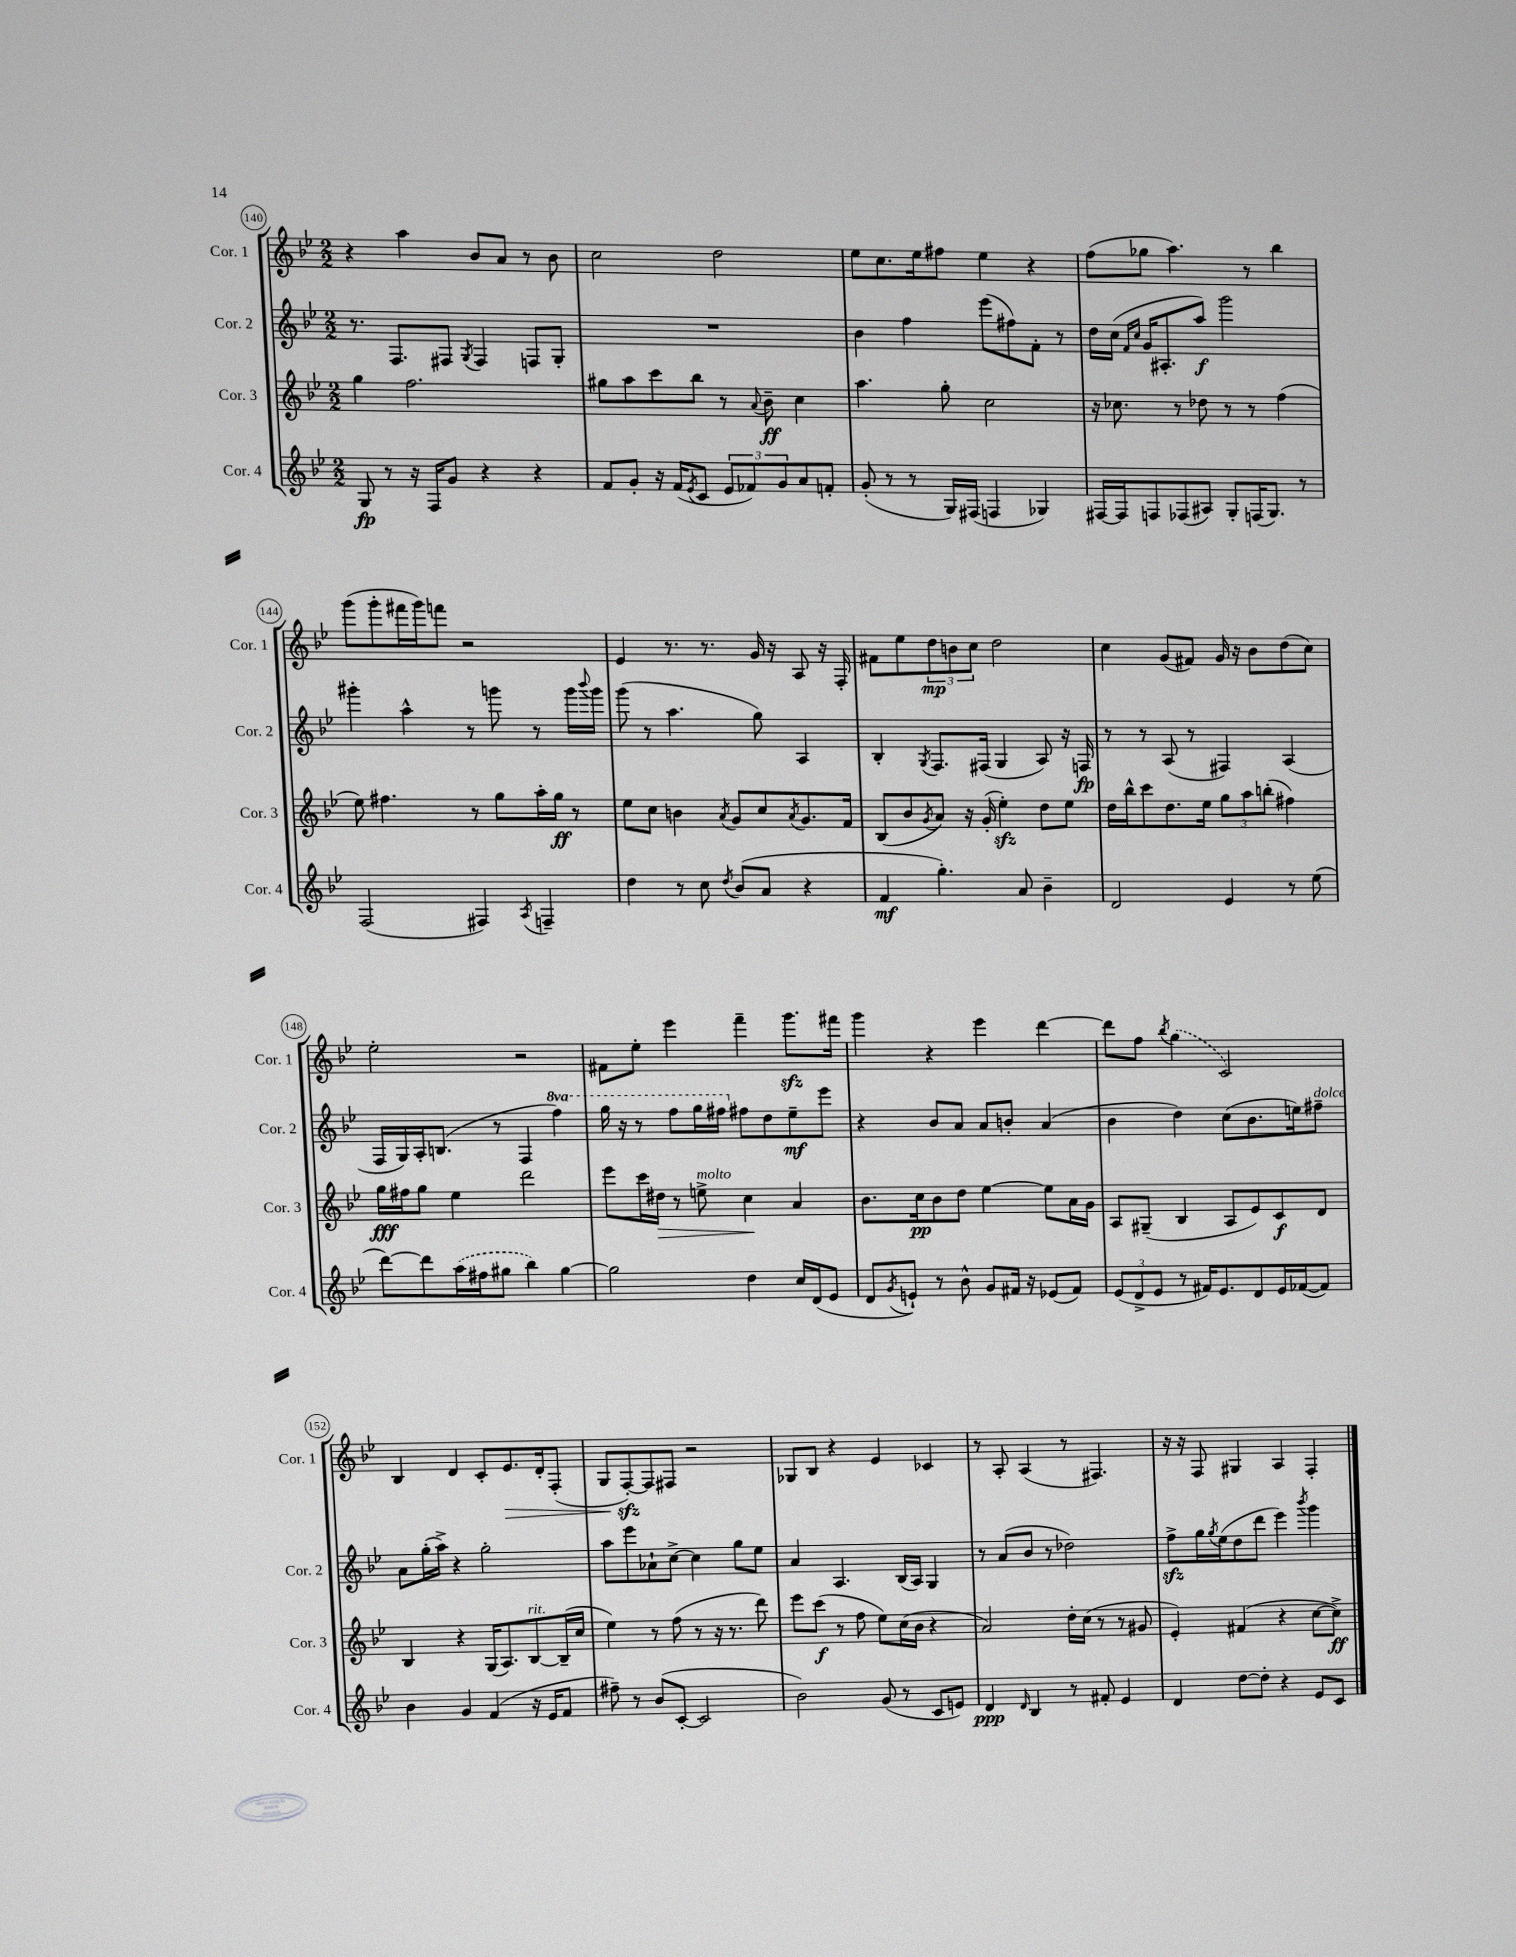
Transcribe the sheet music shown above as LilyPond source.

<<
\new StaffGroup <<
\new Staff = "s0" \with { instrumentName = "Cor. 1" shortInstrumentName = "Cor. 1" } {
    \clef treble \key bes \major \numericTimeSignature \time 2/2
    r4 a''4 bes'8 a'8 r8 bes'8 |
    c''2 d''2 |
    ees''8 c''8. ees''16 fis''8 ees''4 r4 |
    f''8( ges''8 a''4.) r8 bes''4 |
    g'''8( g'''8-. fis'''16 g'''16) f'''8 r2 |
    ees'4 r8. r8. g'16 r16 a8 r16 f16-. |
    fis'8 ees''8 \tuplet 3/2 { d''8\mp b'8 c''8 } d''2 |
    c''4 g'8( fis'8) g'16 r16 bes'8 d''8( c''8) |
    ees''2-. r2 |
    fis'8 ees''8-. ees'''4 f'''4-- g'''8.\sfz fis'''16 |
    g'''4 r4 ees'''4 d'''4~ |
    d'''8 f''8 \acciaccatura { bes''8 } \once \slurDashed g''4( c'2) |
    bes4 d'4 c'8-. ees'8.\> d'16-. f8-.( |
    g8 f8~-.\sfz\!) f8 fis8 r2 |
    ges8 bes8 r4 ees'4 ces'4 |
    r8 a8-. a4( r8 fis4.) |
    r16 r16 f8 gis4 a4 f4-. \bar "|." |
}
\new Staff = "s1" \with { instrumentName = "Cor. 2" shortInstrumentName = "Cor. 2" } {
    \clef treble \key bes \major \numericTimeSignature \time 2/2 \set Staff.ottavationMarkups = #ottavation-simple-ordinals
    r8. f8. fis8 \acciaccatura { g8 } fis4 f8 g8-. |
    R1 |
    bes'4 f''4 ees'''8( fis''8) f'8-. r8 |
    d''16 c''16( \grace { f'16 c''16 } g'16 ais8.-. a''8\f) g'''2 |
    gis'''4-. a''4-^ r8 g'''8 r8 g'''16 \appoggiatura { bes'''8 } g'''16 |
    g'''8( r8 a''4. g''8) a4 |
    bes4-. \acciaccatura { g8 } f8. fis16( g4 a8) r16 f16\fp |
    r8 r8 a8( r8 fis4) a4( |
    f16 g16) a16-. b8.( r8 f4 \ottava #1 f'''4) |
    g'''16 r16 r8 f'''8 g'''16 fis'''16 \ottava #0 fis''8 d''8 ees''8--\mf ees'''8 |
    r4 bes'8 a'8 a'8 b'8-. a'4( |
    bes'4 d''4) c''8( bes'8. e''16) fis''8--^\markup { \italic "dolce" } |
    a'8 g''16-.( a''16->) r4 g''2-. |
    a''8 ees'''8 aes'8-! c''8~-> c''4 g''8 ees''8 |
    a'4 a4. bes16( a16) g4 |
    r8 a'8( bes'8 r8 des''2) |
    f''8->\sfz g''16 \acciaccatura { g''8 } ees''16( d''8 d'''8 ees'''4) \acciaccatura { bes'''8 } g'''4 \bar "|." |
}
\new Staff = "s2" \with { instrumentName = "Cor. 3" shortInstrumentName = "Cor. 3" } {
    \clef treble \key bes \major \numericTimeSignature \time 2/2
    g''4 f''2. |
    gis''8 a''8 c'''8 bes''8 r8 \appoggiatura { a'8 } bes'8--\ff c''4 |
    a''4. g''8-. c''2 |
    r16 ces''8. r8 des''8 r8 r8 f''4( |
    ees''8) fis''4. r8 g''8 a''16-. g''16\ff r8 |
    ees''8 c''8 b'4 \acciaccatura { a'8 } g'8 c''8 \acciaccatura { a'8 } g'8. f'16 |
    bes8( bes'8 \acciaccatura { g'8 } a'8) r16 g'16-.( ees''4-.\sfz) d''8 ees''8 |
    d''16 bes''16-^ c'''8 d''8. ees''16 \tuplet 3/2 { g''8 a''8 b''8-.( } fis''4) |
    g''16\fff fis''16 g''8 ees''4 d'''2 |
    ees'''8 c'''16 dis''16\> r8 e''8->^\markup { \italic "molto" } c''4\! a'4 |
    bes'8. c''16\pp bes'8 d''8 ees''4~ ees''8 a'16 g'16 |
    a8 gis8--( bes4 a8 ees'8) c'8\f d'8 |
    bes4 r4 g16( a8.) bes8~^\markup { \italic "rit." } bes16--( c''16 |
    ees''4) r8 f''8( r8 r16 r8. d'''8) |
    ees'''8 c'''8\f( r8 f''8 ees''8) c''16( bes'16 r4 |
    a'2) d''16-. c''16( r8 r8 gis'8 |
    ees'4-.) fis'4( r4 c''8~ c''8->\ff) \bar "|." |
}
\new Staff = "s3" \with { instrumentName = "Cor. 4" shortInstrumentName = "Cor. 4" } {
    \clef treble \key bes \major \numericTimeSignature \time 2/2
    g8\fp r8 r16 f16 g'8 r4 r4 |
    f'8 g'8-. r16 f'16( \acciaccatura { ees'8 } c'8 \tuplet 3/2 { ees'8 fes'8) g'8 } a'8 f'8-. |
    g'8-.( r8 r8 g16) fis16( f4 ges4) |
    fis16~ fis16 f8 fes8( ais8) g8-. f16( g8.) r8 |
    f2( fis4) \acciaccatura { a8 } f4-- |
    d''4 r8 c''8 \acciaccatura { d''8 } bes'8( a'8 r4 |
    f'4\mf g''4.-.) a'8 bes'4-- |
    d'2 ees'4 r8 ees''8( |
    d'''8~) d'''8 \once \slurDashed a''16( fis''16 gis''8 bes''4) gis''4~ |
    gis''2 d''4 c''16 d'16( ees'8 |
    d'8 \acciaccatura { g'8 } e'8-!) r8 bes'8-^ g'8 fis'16 r16 ees'8( fis'8) |
    \tuplet 3/2 { ees'8( d'8-> ees'8 } r8 fis'16) ees'8. d'8 ees'16 fes'16~( fes'8) |
    bes'4 g'4 f'4( r16 ees'16 f'8 |
    fis''8--) r8 bes'8( c'8~-. c'2 |
    bes'2) g'8( r8 c'8 e'8) |
    d'4\ppp \grace { d'16 } bes4 r8 fis'8-. ees'4 |
    d'4 d''8~ d''8-. r4 ees'8 c'8 \bar "|." |
}
>>
>>
\layout { \context { \Score currentBarNumber = #140 \override BarNumber.stencil = #(make-stencil-circler 0.1 0.3 ly:text-interface::print) } }
